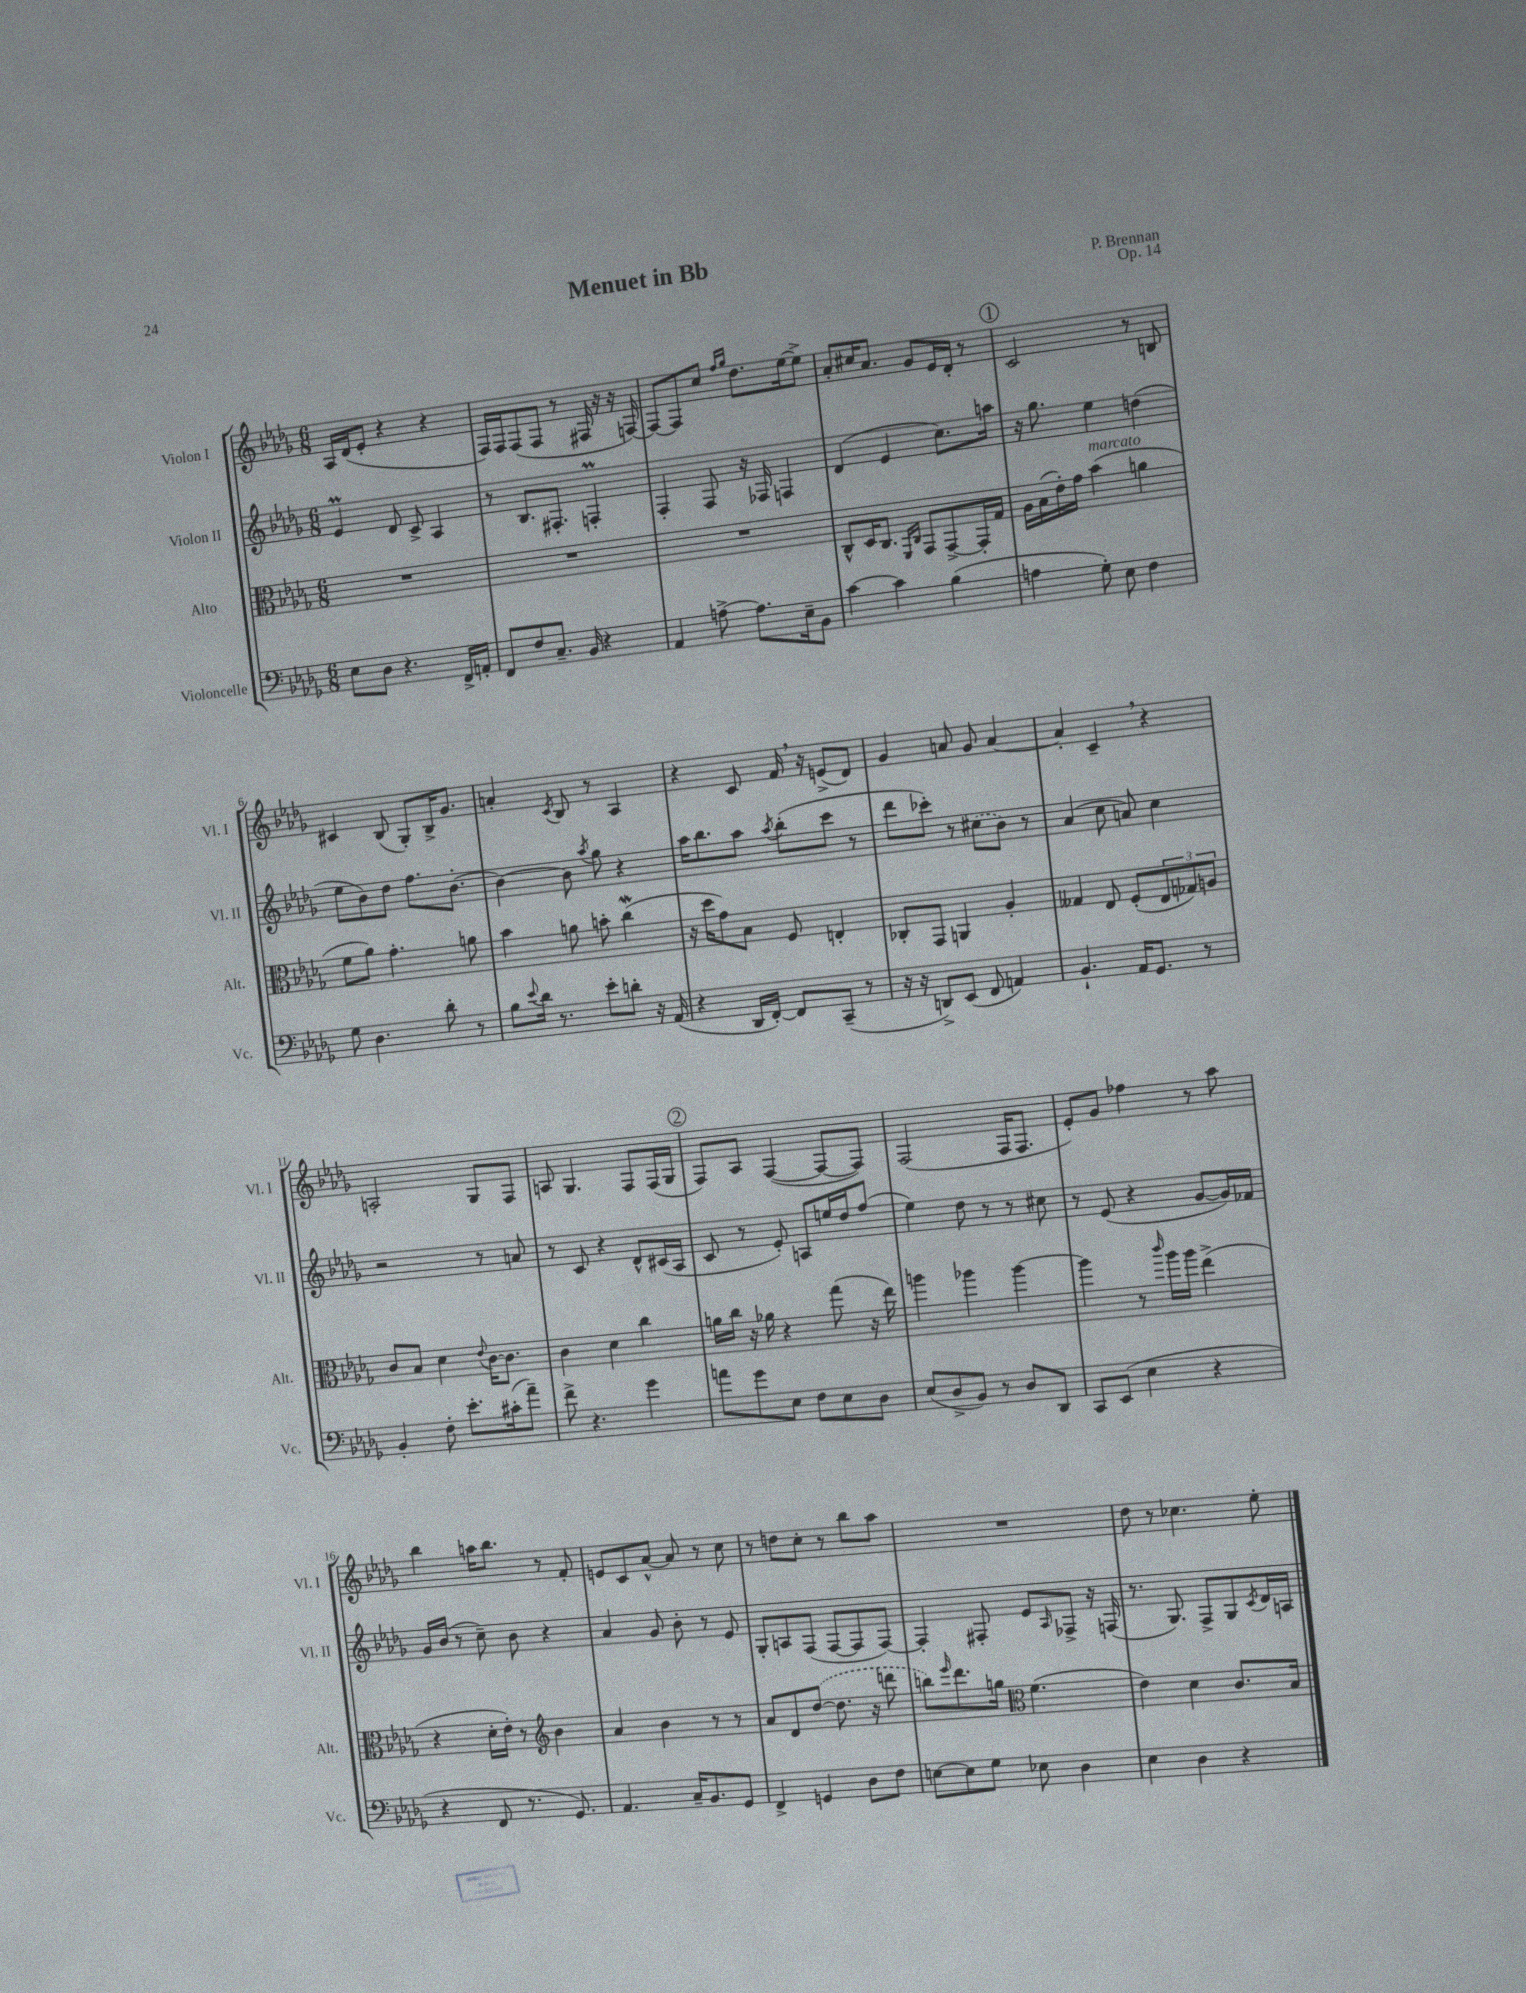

**kern	**kern	**kern	**kern
*staff4	*staff3	*staff2	*staff1
*clefF4	*clefC3	*clefG2	*clefG2
*k[b-e-a-d-g-]	*k[b-e-a-d-g-]	*k[b-e-a-d-g-]	*k[b-e-a-d-g-]
*M6/8	*M6/8	*M6/8	*M6/8
8E-	2.r	4e-	16A-
.	.	.	(16d-
8D-	.	.	8e-'
4.r	.	8d-	4r
.	.	8c^	.
.	.	4A-	4r
16FF^	.	.	.
16AA'	.	.	.
=	=	=	=
8FF	2.r	8r	16F)
.	.	.	16F
8F	.	8.B-	(8F
8.C~	.	.	8F
.	.	8.F#'	.
.	.	.	8r
16BB-	.	.	.
4r	.	4F'	16F#
.	.	.	16r
.	.	.	16r
.	.	.	[16F)
=	=	=	=
4AA-	2.r	4F'	8F_
.	.	.	8F]
[8A^	.	8F	8cc
.	.	.	16qqff
.	.	.	16qqgg-
8.A]	.	16r	8.dd-
.	.	16F-	.
.	.	4F	.
16E-~	.	.	[16ee-
8BB-	.	.	8ee-^]
=	=	=	=
[4c	8C^^	(4d-	8a-'
.	16D-	.	16cc#
.	8.C	.	8.a-
4c]	.	4e-	.
.	16qqFF	.	.
.	16qqC	.	.
.	8GG-	.	8g-
(4B-	[8GG-^	8.cc)	16e-
.	.	.	16d-'
.	16GG-']	.	8r
.	16G-	16aa	.
=	=	=	=
4A	16A-	16r	2c
.	(16B-	8.gg-	.
.	16e-')	.	.
.	16g-	.	.
8G-')	(4b-	4ee-	.
8E-	.	.	.
4F	4a	(4dd	8r
.	.	.	8B
=	=	=	=
8G-	8f	8ee-	4c#
4.D-	8a-)	8b-)	.
.	4.g-'	8dd-	(8B-
.	.	8.ff	8G-')
8d-'	.	.	16B-^
.	.	[8.b-'	8.g-
8r	8a	.	.
=	=	=	=
8B-	4b-	4b-_	4a'
8qqe-	.	.	.
16d-	.	.	.
8.r	.	.	.
.	.	.	8qc
.	8a	8b-]	8B-
.	.	8qaa-	.
8e-'	8b'	8gg-	8r
8d'	(4cc	4r	4A-
16r	.	.	.
(16AA-	.	.	.
=	=	=	=
4r	16r	16aa-	4r
.	16dd-	8.bb-	.
.	8g-)	.	.
16DD-	8B-	8aa-	8c
[16FF')	.	.	.
.	.	8qaa-	.
8FF]	8F	(8bb-'	16f
.	.	.	16r
(8CC~	4E'	8ccc	(8e^
8r	.	8r	8d-)
=	=	=	=
16r	8C-'	8ddd-	4g-
16r	.	.	.
8DD^)	8GG-	8ccc-')	.
(8EE-	4AA	8r	8a
8FF	.	(8cc#	8g-
4AA)	4A-'	8b-)	[4a
.	.	8r	.
=	=	=	=
4.BB-`	4G--	(4a-	4a']
.	8E-	8cc	4c~
16AA-	(8F'	8a)	.
8.GG-	.	.	.
.	12E-	4cc	4r
.	12G-)	.	.
8r	.	.	.
.	12A	.	.
=	=	=	=
4BB-'	8c	2r	2A'
.	8B-	.	.
8F'	4d-	.	.
8.e-'	.	.	.
.	8qqe-	.	.
.	[16c	8r	8G-
(16c#'	8.c]	.	.
8a-~)	.	8a	8F
=	=	=	=
8f^	4c	8r	8A
4.r	.	8c	4.G-
.	4d-	4r	.
4g-	4cc	8d-^^	8F
.	.	(16c#	(16F
.	.	16A-	16G-
=	=	=	=
8a	16a	8c	8F)
.	16cc	.	.
8g-	16r	8r	8A-
.	16a-	.	.
8E-	4r	8e-')	([4F
8F	.	8A	.
8E-	(8gg-	16ee	8F_
.	.	16dd-	.
8D-	16r	(8ff	8F])
.	16ee-)	.	.
=	=	=	=
(8E-	4aa	4ee-)	(2F
8D-^	.	.	.
8BB-)	4aa-	8dd-	.
8r	.	8r	.
8D-	[4aa-	8r	16F
.	.	.	8.F
8DD-	.	8cc#	.
=	=	=	=
8CC	4aa-]	8r	8e-')
(8EE-	.	(8e-	8g-
4E-	8r	4r	4ff-
.	16qqccc	.	.
.	16aa-	.	.
.	16aa-	.	.
4r	(4ee-^	[8g-	8r
.	.	16g-])	8aa-
.	.	16f-	.
=	=	=	=
4r	4r	16g-	4bb-
.	.	(16b-	.
.	.	8r	.
8FF	16d-'	8cc~)	16aa
.	16e-')	.	8.bb-
8.r	8r	8b-	.
*	*clefG2	*	*
.	4b-	4r	8r
8.GG-)	.	.	.
.	.	.	8f'
=	=	=	=
4.AA-	4a-	4a-	8e
.	.	.	8c
.	4b-	8g-	[8a-^^
16C~	.	8b-'	8a-]
8.BB-	.	.	.
.	8r	8r	8r
8GG-	8r	8e-	8cc
=	=	=	=
4FF^	8a-	8G-'	8r
.	8d-	8A	8dd
4GG	([8dd-	(8F	8cc'
.	8.dd-]	[8F	8r
8D-	.	8F]	8bb-
.	16r	.	.
8F	8ddd	[8F)	8aa-
=	=	=	=
[8E	8bb)	4F']	2.r
.	16qqeee-	.	.
8E]	8.ddd-	.	.
8G-	.	8F#'	.
.	16gg	.	.
*	*clefC3	*	*
8E-	(4.f	8e-	.
.	.	16qqA-	.
4D-	.	8F-^	.
.	.	16r	.
.	.	(16F	.
=	=	=	=
4E-	4e-)	8.r	8dd-
.	.	.	8r
.	.	8.G-)	.
4D-	4d-	.	4.cc-
.	.	8F^	.
4r	8.c	8G-	.
.	.	8qc	.
.	.	16d-	8ee-'
.	16B-	16A	.
==	==	==	==
*-	*-	*-	*-
